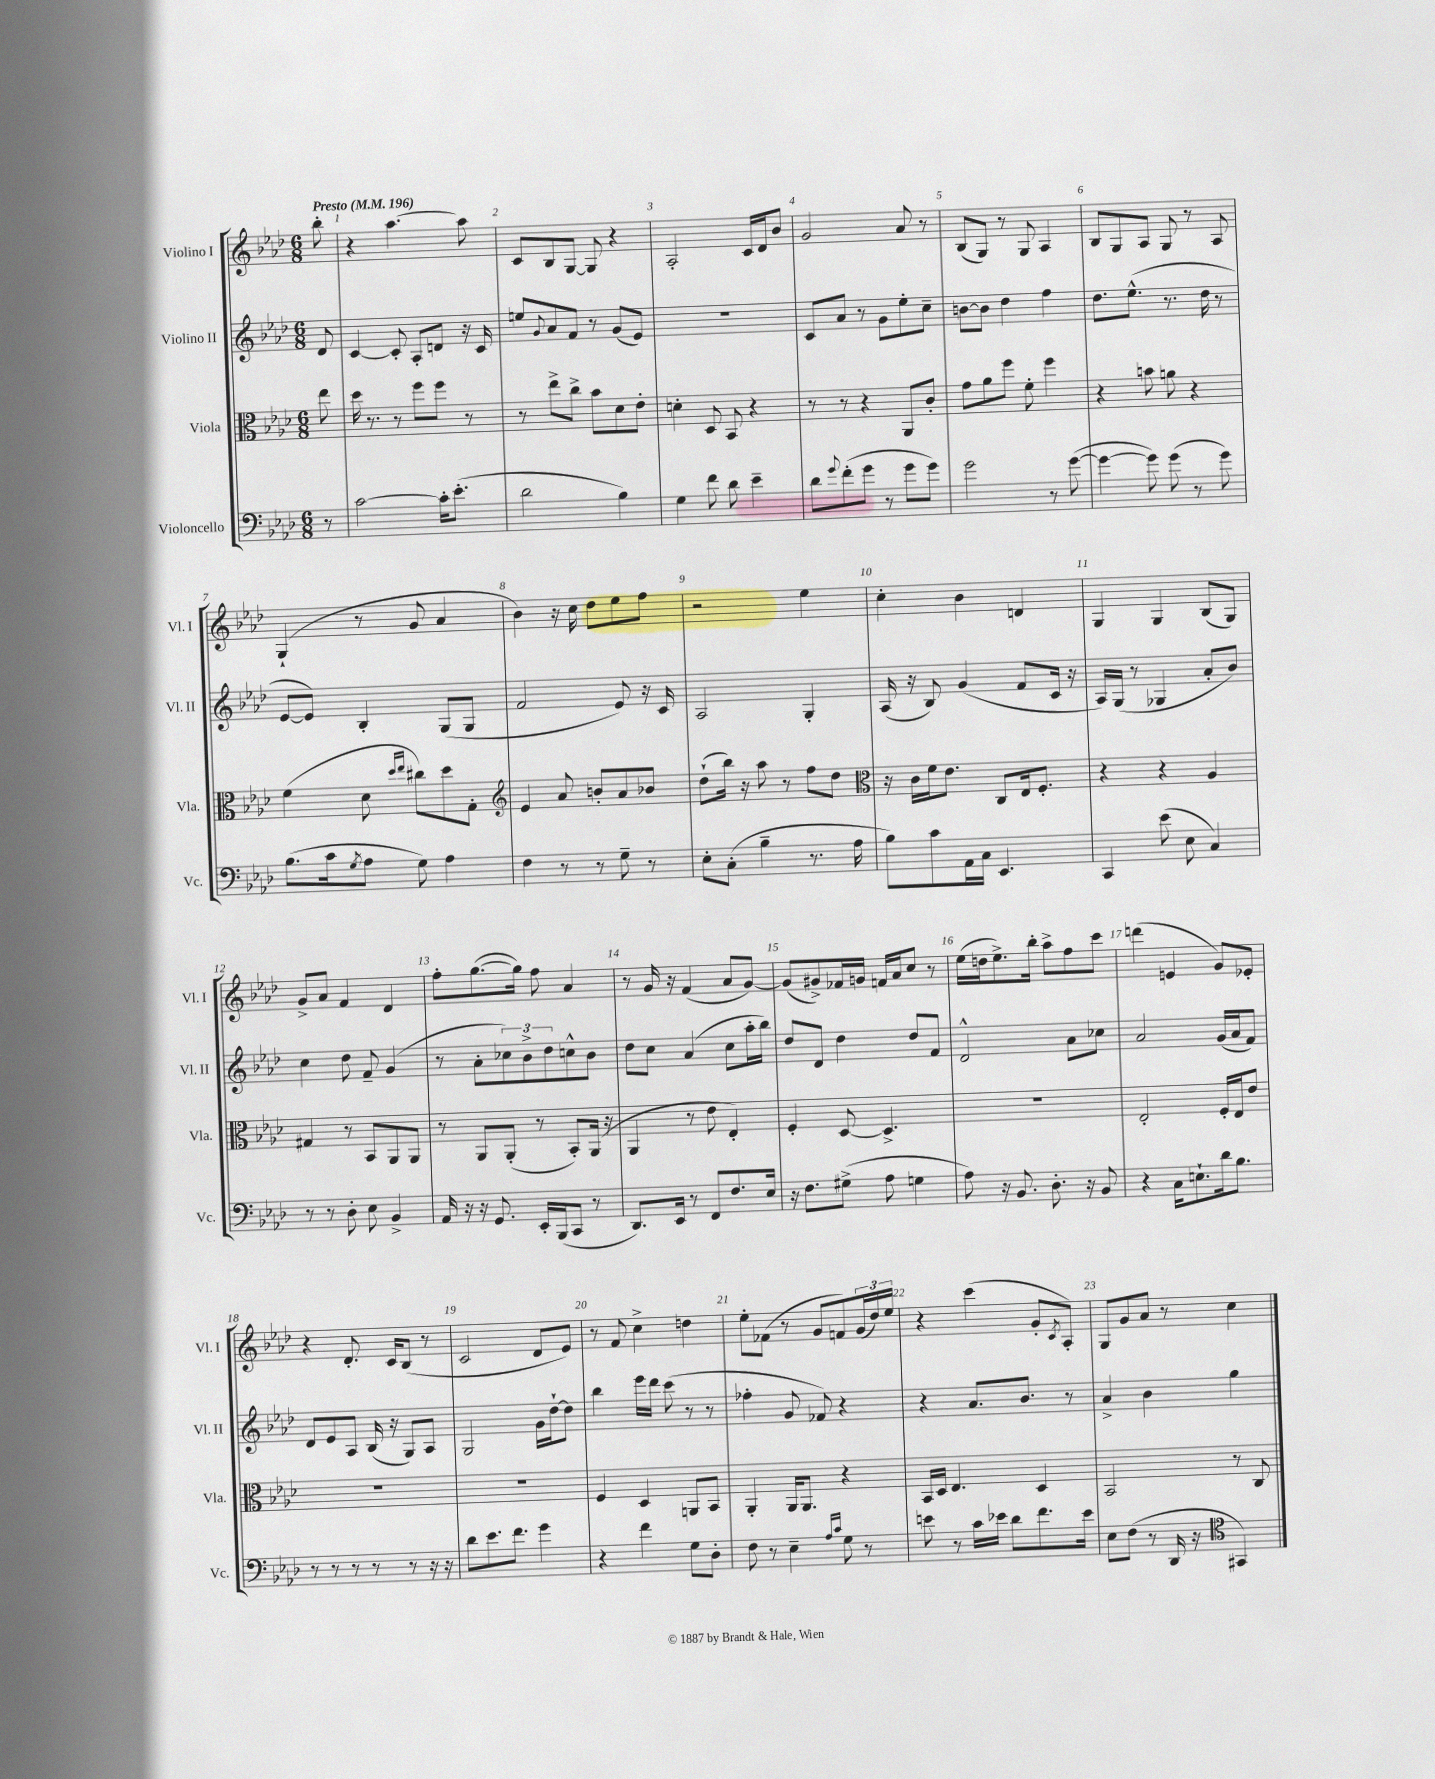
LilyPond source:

<<
\new StaffGroup <<
\new Staff = "s0" \with { instrumentName = "Violino I" shortInstrumentName = "Vl. I" } {
    \clef treble \key aes \major \numericTimeSignature \time 6/8 \partial 8 \tempo "Presto" 4 = 196
    bes''8-. |
    r4 aes''4.~ aes''8 |
    c'8 bes8 g8~ g8 r4 |
    aes2-. c'16 des'16 bes'8 |
    g'2 aes'8 r8 |
    bes8( g8) r8 g8 aes4 |
    bes8 g8 aes8 g8 r8 aes8 |
    g4-!( r8 g'8 aes'4 |
    bes'4) r16 c''16 des''8 ees''8 f''8 |
    r2 ees''4 |
    c''4-. bes'4 d'4 |
    g4 g4 bes8( g8) |
    g'8-> aes'8 f'4 des'4 |
    f''8-. g''8.~( g''16) f''8 aes'4 |
    r8 g'16 r16 f'4( aes'8 g'8~) |
    g'8( gis'8->) fes'16 g'16 f'16 aes'16 c''8 r8 |
    ees''16( d''16 ees''8.->) bes''16-. aes''8-> f''8 c'''8 |
    d'''4( e'4 g'8) ees'8-. |
    r4 des'8.-. c'16 bes8( r8 |
    c'2 des'8 ees'8) |
    r8 f'8 c''4-> d''4 |
    ees''8-. fes'8( r8 g'8 f'8) \tuplet 3/2 { g'16( des''16) ees''16 } |
    r4 c'''4( g'8-. \acciaccatura { c'8 } aes8-.) |
    g8 g'8 aes'8 r8 c''4 \bar "|." |
}
\new Staff = "s1" \with { instrumentName = "Violino II" shortInstrumentName = "Vl. II" } {
    \clef treble \key aes \major \numericTimeSignature \time 6/8 \partial 8
    des'8 |
    c'4~ c'8-. aes8-. d'8 r16 c'16 |
    e''8 \appoggiatura { g'8 } aes'8 f'8 r8 g'8( ees'8) |
    R2. |
    c'8 aes'8 r8 g'8 ees''8-. c''8-- |
    b'8~ b'8 des''4 f''4 |
    des''8. ees''8.-^( r8. des''16 r8 |
    ees'8~ ees'8) bes4-. g8( g8 |
    f'2 ees'8) r16 c'16 |
    aes2 g4-. |
    aes16( r16 bes8) g'4( f'8 c'16 r16 |
    aes16) g16( r8 ges4 aes'8-. bes'8) |
    c''4 des''8 f'8-- g'4( |
    r8 aes'8-. \tuplet 3/2 { ces''8) bes'8-> des''8 } c''8-^ bes'8 |
    des''8 c''8 aes'4( c''8 aes''16-. bes''16) |
    des''8 des'8 des''4 des''8 f'8 |
    des'2-^ aes'8 ces''8 |
    aes'2 g'16( aes'16 f'8) |
    des'8 ees'8 aes8 bes16( r16 g8) aes8 |
    g2 g'16 des''16~-! des''8 |
    bes''4 ees'''16 des'''16 c'''8( r8 r8 |
    fes''4-. g'8 fes'8) r4 |
    r4 aes'8. bes'8. r8 |
    aes'4-> bes'4 g''4 \bar "|." |
}
\new Staff = "s2" \with { instrumentName = "Viola" shortInstrumentName = "Vla." } {
    \clef alto \key aes \major \numericTimeSignature \time 6/8 \partial 8
    ees''8 |
    des''16 r8. r8 f''8 f''8 r8 |
    r8 ees''8-> c''8-> bes'8 des'8 ees'8-. |
    d'4-. des8 bes,8 r4 |
    r8 r8 r4 aes,8 c'8-. |
    g'8 aes'8 f''8 f'8-. f''4 |
    r4 b'8 a'8 r4 |
    f'4( des'8 \grace { des''16 ees''16 } cis''8) des''8 g8-. |
    \clef treble ees'4 aes'8 b'8-. aes'8 bes'8 |
    des''8-!( bes''16) r16 aes''8 r8 f''8 des''8 |
    \clef alto r16 c'16 f'16 ees'8. c8 ees16 f8.-. |
    r4 r4 aes4 |
    gis4 r8 bes,8 aes,8 aes,8 |
    r8 aes,8 aes,8-.( r8 bes,8-.) aes,16( r16 |
    aes,4 r8 ees'8 ees4-.) |
    f4-. des8~ des4.-> |
    R2. |
    ees2-. f16-. ees16 ees'8 |
    R2. |
    R2. |
    f4 des4 a,8 bes,8 |
    aes,4-. aes,16 aes,8. r4 |
    bes,16 des16 ees4. des4 |
    bes,2 r8 c8 \bar "|." |
}
\new Staff = "s3" \with { instrumentName = "Violoncello" shortInstrumentName = "Vc." } {
    \clef bass \key aes \major \numericTimeSignature \time 6/8 \partial 8
    r8 |
    c'2~ c'16-. ees'8.-.( |
    des'2 bes4) |
    g4 f'8 des'8 ees'4-- |
    des'8 \appoggiatura { g'8 } f'8-.( g'8 r8 g'8 g'8) |
    g'2 r8 g'8~( |
    g'4~ g'8) g'8( r8 g'8) |
    bes8.( c'16 \acciaccatura { g8 } aes8 g8) aes4 |
    f4 r8 r8 g8-- r8 |
    ees8-. c8-.( bes4-- r8. aes16 |
    bes8) c'8 aes,16 c16 ees,4. |
    c,4 ees'8( ees8 c4) |
    r8 r8 des8-. ees8 bes,4-> |
    aes,16 r16 r16 g,8. ees,16-. bes,,16( c,8 r8 |
    des,8.) ees,16 r8 f,8 f8. ees16 |
    r16 f8. gis8->( aes8 g4 |
    aes8) r16 bes,8. des8.-. r16 bes,8 |
    r4 c16 e8.-! des'16 bes8. |
    r8 r8 r8 r8 r8 r16 r16 |
    des'8 ees'8. f'8. g'4 |
    r4 f'4 g8 des8-. |
    f8 r8 ees4-- \grace { aes16 c'16 } g8 r8 |
    e'8 r8 c'16 ees'16 des'8 f'8. ees'16 |
    ees8 f8( r8 des,16 r16 \clef tenor gis,4) \bar "|." |
}
>>
>>
\layout { \context { \Score \override BarNumber.break-visibility = ##(#f #t #t) barNumberVisibility = #all-bar-numbers-visible } }
